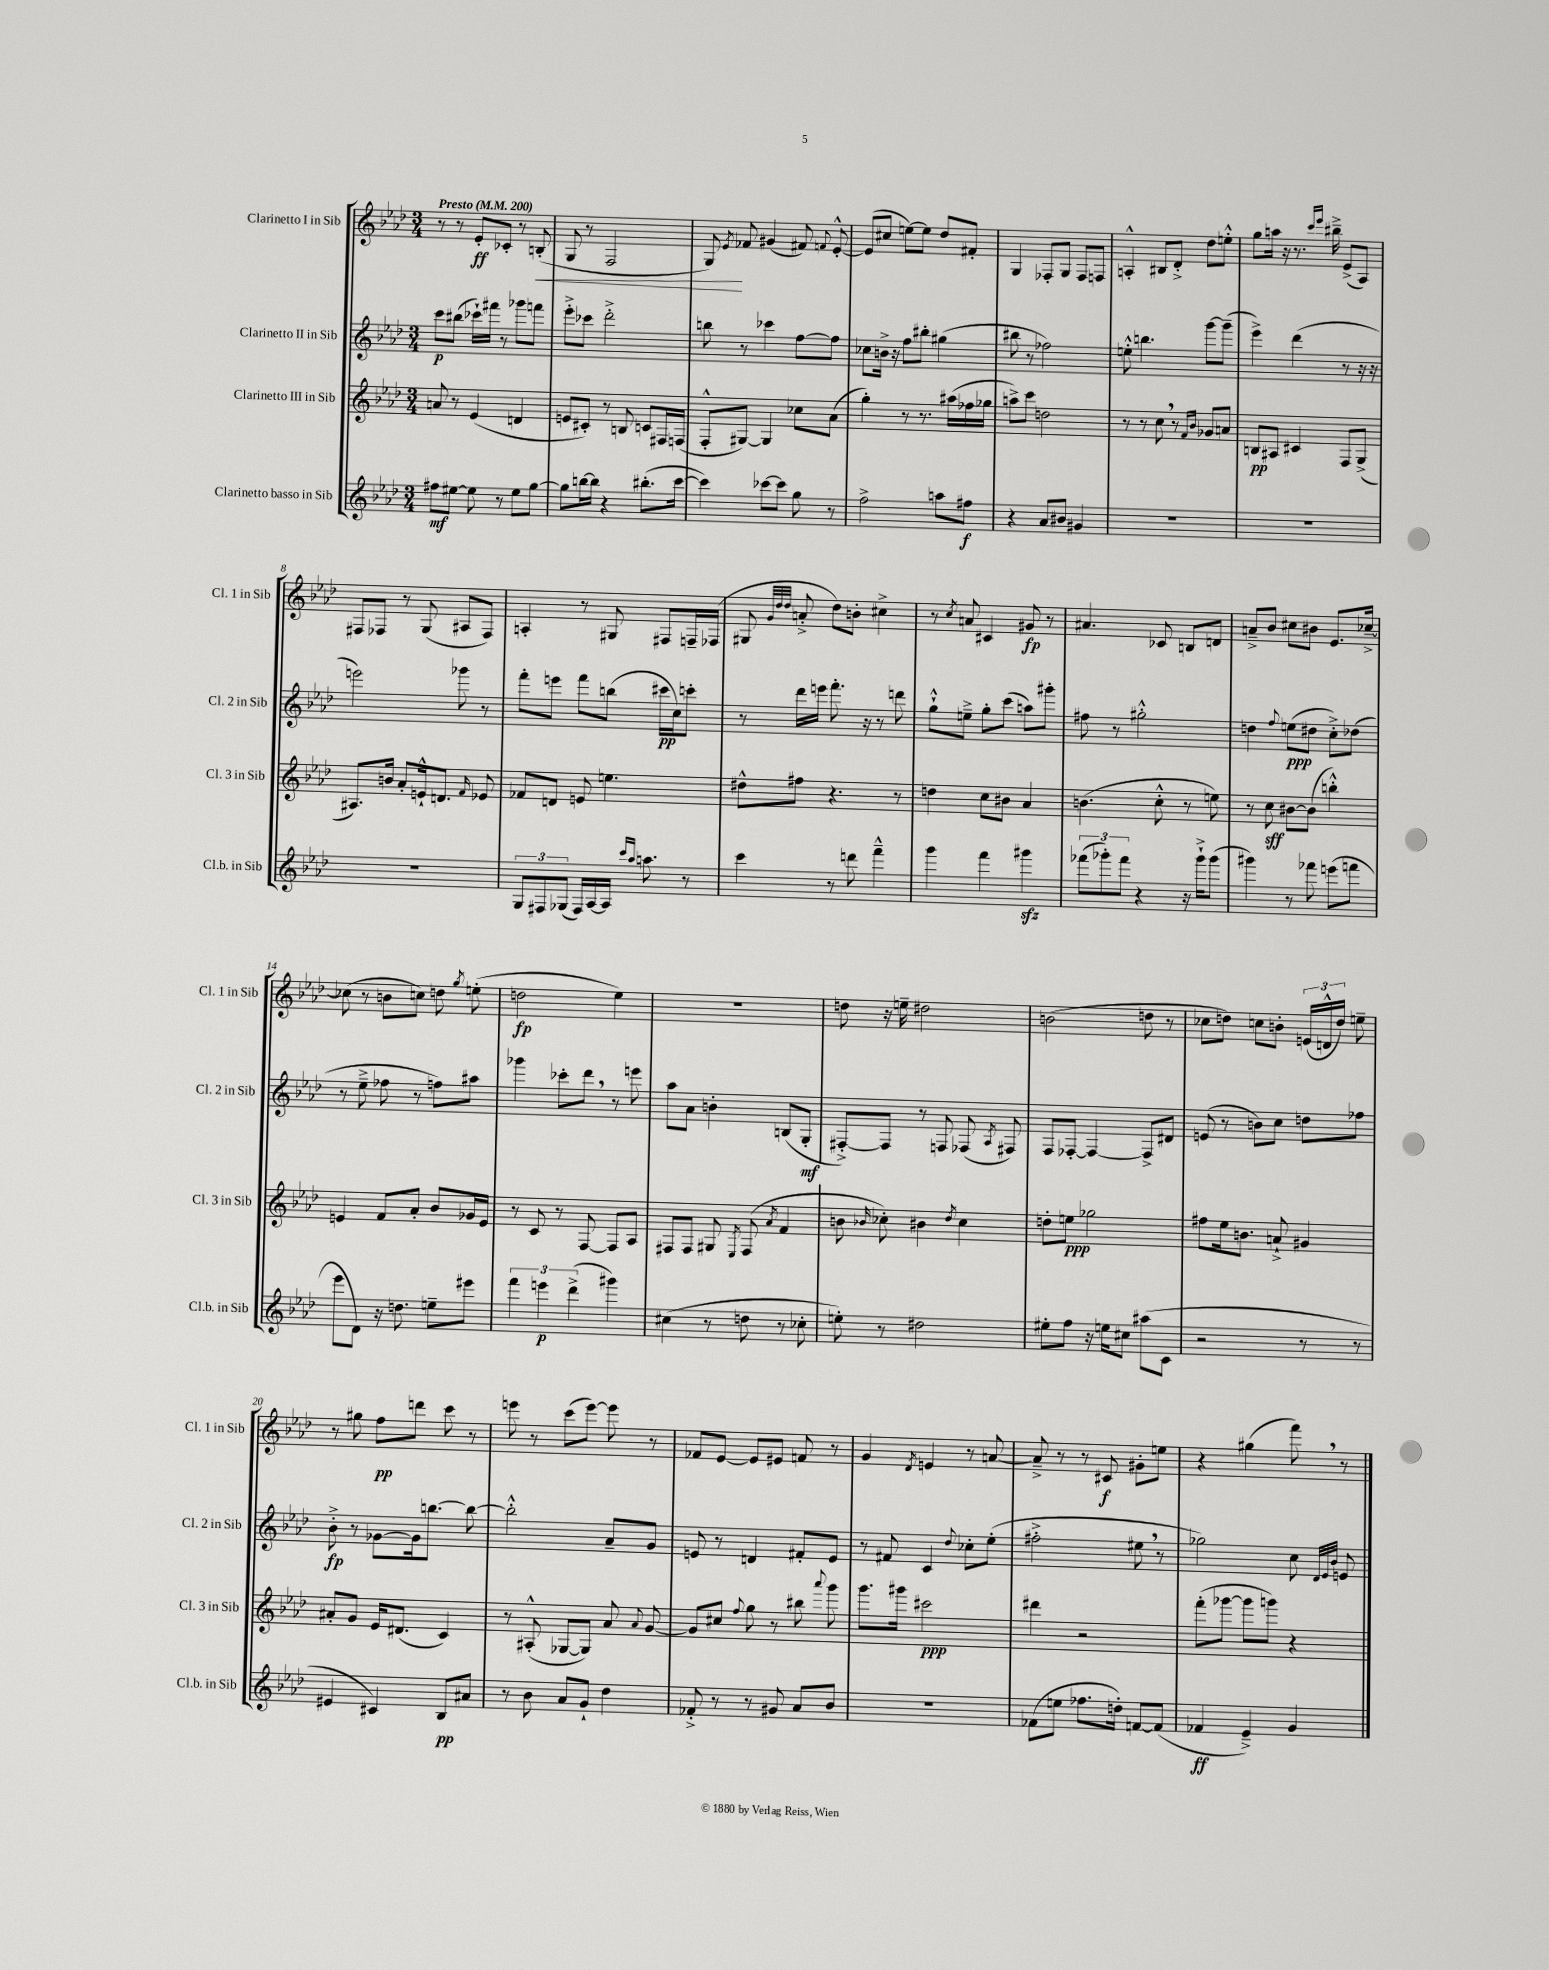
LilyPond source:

<<
\new StaffGroup <<
\new Staff = "s0" \with { instrumentName = "Clarinetto I in Sib" shortInstrumentName = "Cl. 1 in Sib" } {
    \clef treble \key aes \major \numericTimeSignature \time 3/4 \tempo "Presto" 4 = 200
    \autoBeamOff r8 r8 ees'8[-.\ff ces'8]-. r8 b8-.\<( |
    g8 r8 f2 |
    g8\!) \acciaccatura { ees'8 } fes'8 gis'4( fis'8) \appoggiatura { f'8 } ees'8~-.-^ |
    ees'8[( cis''8] e''8[~) e''8] des''8[ fis'8]-. |
    g4 fes8[-. g8] fes8[ f8] |
    a4-.-^ bis8[ des'8]-.-> des''8[ e''8]-.-^ |
    g''8[ a''16] r16 r8. \grace { c'''16[ ees'''16] } bis''16---> ees'8[->( aes8]) |
    fis8[ fes8] r8 g8( ais8[ fes8]) |
    a4-. r8 gis8 fis8[ f16-- fes16]( |
    gis8 \grace { g'32[ des''32 des''32] } a'8-.-> des''8[) b'8]-. cis''4-> |
    r8 \acciaccatura { c''8 } a'8 cis'4 gis'8\fp r8 |
    ais'4. ces'8 b8[ d'8] |
    a'8[---> bes'8] cis''8[ bis'8] ees'8.[ ces''16]~---> |
    ces''8( r8 b'8[ c''8]) d''8 \acciaccatura { g''8 } e''8-.( |
    d''2\fp ees''4) |
    R2. |
    d''8 r16 e''16-- dis''2 |
    b'2( d''8 r8 |
    ces''8[ d''8]) c''8[ b'8]-. \tuplet 3/2 { e'16[( d'16-^ d''16]) } e''8-- |
    r8 gis''8 f''8[\pp d'''8] c'''8 r8 |
    e'''8 r8 c'''8[( e'''8]~) e'''8 r8 |
    fes'8[ ees'8]~ ees'8[ eis'8] f'8 r8 |
    g'4 \acciaccatura { des'8 } e'4 r8 a'8~ |
    a'8---> r8 r8 cis'8\f gis'8[-. e''8] |
    r4 gis''4( f'''8) \breathe r8 \bar "|." |
}
\new Staff = "s1" \with { instrumentName = "Clarinetto II in Sib" shortInstrumentName = "Cl. 2 in Sib" } {
    \clef treble \key aes \major \numericTimeSignature \time 3/4
    \autoBeamOff c'''8[\p bis''8]( ces'''16[-!) fis'''16] r8 ges'''8[ f'''8] |
    ees'''8[-.-> ces'''8] des'''2-.-> |
    b''8 r8 ces'''4 f''8[~ f''8] |
    ces''8[ b'16]-> r16 f''8[ bis''8]-. gis''4( |
    bis''8 r8 fes''2) |
    e''8-.-^ b''4. g'''8[~ g'''8]--( |
    ees'''4->) des'''4( r8 r16 r16 |
    e'''2) ges'''8 r8 |
    f'''8[-. e'''8] f'''8[ b''8]( cis'''16[\pp c''16) c'''8]-. |
    r8 des'''16[ e'''16] f'''8.-. r16 r8 d'''8 |
    g''8[-!-^ e''8]---> g''8[-. c'''8]( a''8[) gis'''8]-. |
    fis''8 r8 gis''2-.-^ |
    d''4 \appoggiatura { f''8 } e''8[\ppp( dis''8] c''8[-.->) des''8]( |
    r8 ees''8---> fes''8 r8 f''8[) ais''8] |
    ges'''4 ces'''8[-. des'''8] \breathe r8 e'''8 |
    aes''8[ aes'8] b'4-. b8[( g8]-.\mf |
    fis8[~-.->) fis8] r8 f8 fes8( \acciaccatura { aes8 } fis8) |
    f8[ fes8]~-. fes4~ fes8[-> dis'8] |
    e'8( r8 b'8[) c''8] d''8[ fes''8] |
    bes'8-.->\fp r8 ges'8[~ ges'16 b''8.]~ b''8~ |
    b''2-.-^ aes'8[-- g'8] |
    e'8 r8 d'4 fis'8[-. e'8] |
    r8 fis'8 c'4 \appoggiatura { des''8 } ces''8[-. ees''8]-.( |
    fis''2-.-> eis''8 \breathe r8 |
    ges''2) c''8 \grace { des'32[ ees'32 bes'32] } e'8 \bar "|." |
}
\new Staff = "s2" \with { instrumentName = "Clarinetto III in Sib" shortInstrumentName = "Cl. 3 in Sib" } {
    \clef treble \key aes \major \numericTimeSignature \time 3/4
    \autoBeamOff a'8 r8 ees'4( d'4 |
    e'8[ cis'8]-.) r8 b8 c'8[ fis16 f16]( |
    f8[-.-^ gis8]~) gis4 ces''8[ aes'8]( |
    g''4-.) r8 r8. ais''16[( fes''16 ges''16] |
    a''8[->) c'''8] d''2 |
    r8 r8 c''8 \breathe r8 \grace { f'16[ bes'16] } ges'8[ a'8] |
    b8[\pp ais8] cis'4 f8[ g8]->( |
    ais8.[) b'16] aes'8[-. e'16-!-^ d'8.] \grace { f'16 } ees'8 |
    fes'8[ d'8] e'8 e''4. |
    dis''8[-^ fis''8] r4. r8 |
    d''4 c''8[ bis'8] aes'4 |
    b'4.( c''8-.-^ r8 e''8) |
    r8 c''8\sff bis'8[~ bis'8]( b''4-.-^) |
    e'4 f'8[ aes'8]-. bes'8[ ges'16 e'16] |
    r8 c'8 r8 f8~ f8[ aes8] |
    fis8[ fis8] gis8 \acciaccatura { ees8 } fis8( \acciaccatura { aes'8 } f'4 |
    b'8 \grace { bes'16 } ces''8-.) bis'4 \acciaccatura { des''8 } ces''4 |
    d''8[-. e''8]\ppp ges''2 |
    fis''8[ ees''16 b'8.] a'8-!-> gis'4 |
    ais'8[-. g'8] ees'16[ dis'8.]( c'4) |
    r8 ais8-.-^( ges8[~ ges8]) aes'8 \appoggiatura { aes'8 } g'8~ |
    g'8[ cis''8] \appoggiatura { f''8 } g''8 r8 bis''8 \appoggiatura { aes'''8 } g'''8 |
    g'''8.[ gis'''16] cis'''2\ppp |
    dis'''4 r2 |
    f'''8[-.( ges'''8]~ ges'''8[ g'''8]) r4 \bar "|." |
}
\new Staff = "s3" \with { instrumentName = "Clarinetto basso in Sib" shortInstrumentName = "Cl.b. in Sib" } {
    \clef treble \key aes \major \numericTimeSignature \time 3/4
    \autoBeamOff fis''8[\mf eis''8]~ eis''8 r8 eis''8[ g''8]~ |
    g''8[ b''16~ b''16] r4 bis''8.[-.( c'''16]~ |
    c'''4) ces'''8[~ ces'''8] g''8 r8 |
    f''2-> a''8[ fis''8]\f |
    r4 aes'8[ bis'8] gis'4 |
    R2. |
    R2. |
    R2. |
    \tuplet 3/2 { g8[ fis8 ges8]( } fis16[) aes16~ aes16] \grace { c'''16[ aes''16] } a''8. r8 |
    c'''4 r8 d'''8 f'''4---^ |
    g'''4 f'''4 gis'''4\sfz |
    \tuplet 3/2 { fes'''8[( ges'''8-.) fes'''8] } r4 r16 ges'''16[-!-> ges'''8]( |
    gis'''4) r8 fes'''8 e'''8[( f'''8] |
    ees'''8[ des'8]) r16 d''8. e''8[-- eis'''8] |
    \tuplet 3/2 { f'''4 e'''4\p des'''4->( } gis'''4) |
    cis''4( r8 d''8 r8 ces''8-. |
    e''8-.) r8 dis''2 |
    eis''8[-. f''8] r16 e''16[ cis''8] ais''8[( c'8] |
    r2 r8 r8 |
    eis'4 cis'4) bes8[\pp ais'8] |
    r8 bes'8 aes'8[ g'8]-! des''4 |
    fes'8-.-> r8 r8 gis'8 aes'8[ bes'8] |
    R2. |
    fes'8[( e''8] fes''8.[ d''16]-.) f'8[~ f'8]( |
    fes'4\ff ees'4--->) g'4 \bar "|." |
}
>>
>>
